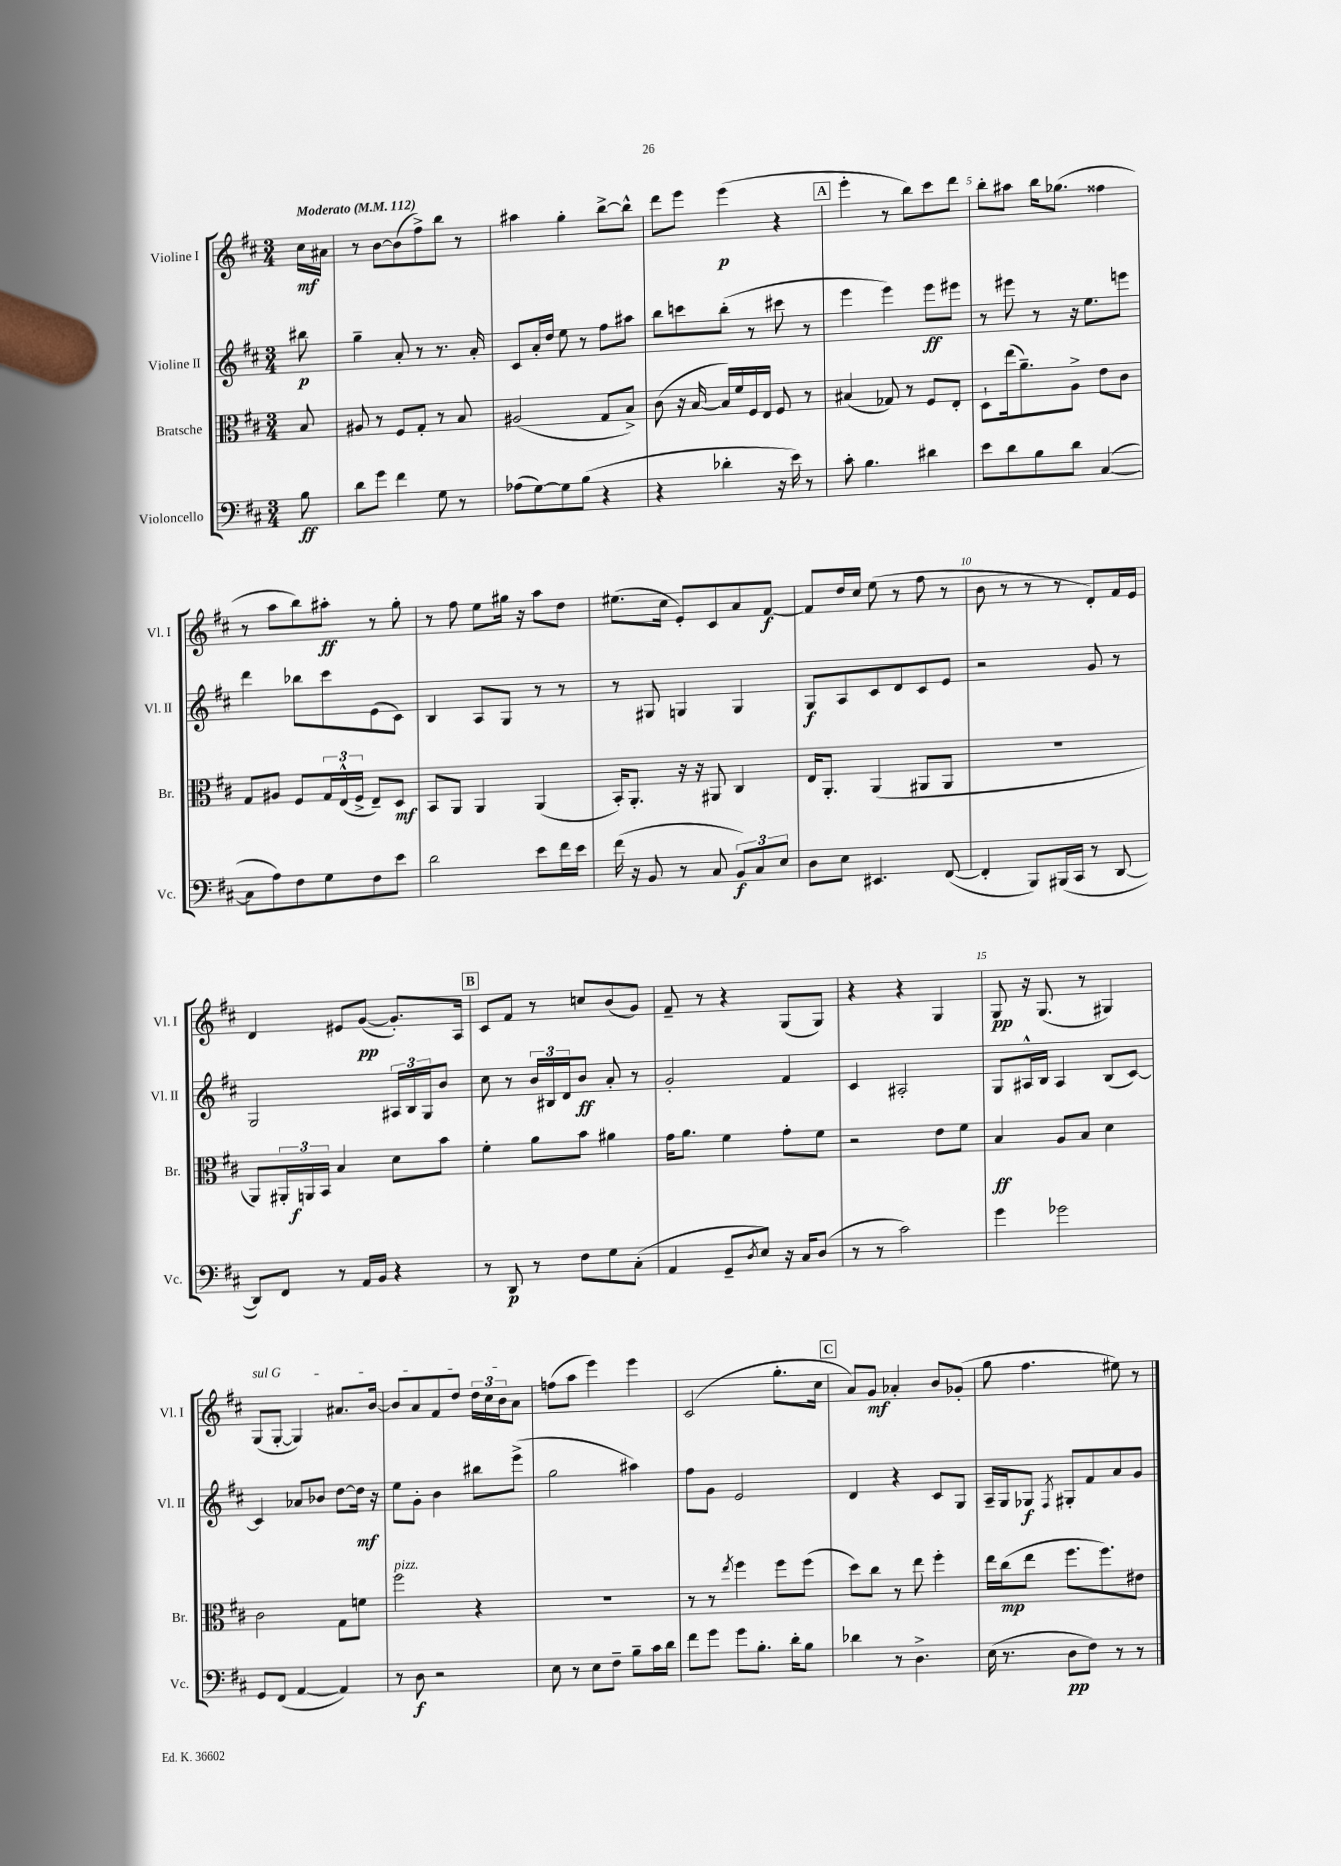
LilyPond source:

<<
\new StaffGroup <<
\new Staff = "s0" \with { instrumentName = "Violine I" shortInstrumentName = "Vl. I" } {
    \clef treble \key d \major \numericTimeSignature \time 3/4 \partial 8 \tempo "Moderato" 4 = 112
    cis''16\mf ais'16 |
    r8 b'8~ b'8( fis''8->) b''8 r8 |
    ais''4 g''4-. b''8~-> b''8-^ |
    d'''8 e'''8 e'''4\p( r4 |
    \mark \markup { \box "A" } e'''4-. r8 b''8) cis'''8 d'''8 |
    b''8-. ais''8 b''16 ges''8.( fisis''4 |
    r8 a''8 b''8) ais''8-.\ff r8 g''8-. |
    r8 fis''8 e''8 gis''16 r16 a''8 d''8 |
    eis''8.( cis''16 e'8-.) cis'8 a'8 fis'8~\f |
    fis'8 d''16 cis''16 e''8( r8 fis''8 r8 |
    b'8 r8 r8 r8 d'8-.) fis'16 e'16 |
    d'4 eis'8 g'8~\pp( g'8.-.) a16 |
    \mark \markup { \box "B" } cis'8 fis'8 r8 c''8 b'8( g'8) |
    fis'8-- r8 r4 g8( g8) |
    r4 r4 g4 |
    g8\pp r16 g8.( r8 gis4) |
    \once \override TextSpanner.bound-details.left.text = \markup { \italic "sul G" } g8\startTextSpan( g8~-. g4) ais'8. b'16~ |
    b'8 a'8 fis'8 d''8 \tuplet 3/2 { d''16 cis''16 b'16 } a'8\stopTextSpan |
    f''8( a''8 e'''4) e'''4 |
    cis'2( g''8.-. cis''16 |
    \mark \markup { \box "C" } a'8) g'8\mf aes'4-. b'8 ges'8-.( |
    g''8 fis''4. eis''8) r8 \bar "|." |
}
\new Staff = "s1" \with { instrumentName = "Violine II" shortInstrumentName = "Vl. II" } {
    \clef treble \key d \major \numericTimeSignature \time 3/4 \partial 8
    bis''8\p |
    g''4-- a'8-. r8 r8. a'16-. |
    cis'8 a'16-. d''16 e''8 r8 fis''8 ais''8 |
    b''8 c'''8 b''8-.( r8 cis'''8 r8 |
    \mark \markup { \box "A" } e'''4 e'''4) e'''8\ff eis'''8 |
    r8 eis'''8 r8 r16 e''8. e'''8 |
    d'''4 bes''8 cis'''8 e'8( cis'8) |
    b4 a8 g8 r8 r8 |
    r8 gis8 g4 g4 |
    g8\f a8 cis'8 d'8 cis'8 e'8 |
    r2 g'8 r8 |
    g2 \tuplet 3/2 { ais16 b16 g16 } b'8 |
    \mark \markup { \box "B" } cis''8 r8 \tuplet 3/2 { b'16 bis16 d'16 } b'8\ff a'8-. r8 |
    g'2-. fis'4 |
    cis'4 ais2-. |
    g8 ais16-^ b16 ais4 b8( cis'8~) |
    cis'4 aes'8 bes'8 d''8~ d''16\mf r16 |
    e''8 g'8-. b'4 bis''8 e'''8->( |
    g''2 ais''4) |
    fis''8 g'8 e'2 |
    \mark \markup { \box "C" } d'4 r4 cis'8 g8 |
    a16-- g16 ges8\f \acciaccatura { fis8 } gis8-. fis'8 a'8 g'8 \bar "|." |
}
\new Staff = "s2" \with { instrumentName = "Bratsche" shortInstrumentName = "Br." } {
    \clef alto \key d \major \numericTimeSignature \time 3/4 \partial 8
    b8 |
    ais8 r8 fis8 g8-. r8 b8 |
    ais2( g8 b8->) |
    cis'8( r16 b16~ b16) fis'16 fis16 e16 fis8 r8 |
    \mark \markup { \box "A" } bis4( ges8) r8 fis8 e8-. |
    d8-! e''16( a'8.--) a8-> e'8 cis'8 |
    g8 ais8 fis8 \tuplet 3/2 { g16 e16-^( fis16-> } e8--) d8\mf |
    b,8 a,8 a,4 a,4( |
    b,16-.) a,8.-. r16 r16 ais,8 cis4 |
    e16 a,8.-. a,4( ais,8 ais,8 |
    R2. |
    a,8) \tuplet 3/2 { ais,16-. a,16\f b,16 } b4 d'8 b'8 |
    \mark \markup { \box "B" } fis'4-. a'8 b'8 ais'4 |
    g'16 a'8. fis'4 g'8-. fis'8 |
    r2 e'8 fis'8 |
    b4\ff a8 b8 d'4 |
    cis'2 g8 f'8 |
    fis''2^\markup { \italic "pizz." } r4 |
    R2. |
    r8 r8 \acciaccatura { e''8 } fis''4 fis''8 fis''8( |
    \mark \markup { \box "C" } d''8) cis''8 r8 e''8 fis''4-. |
    e''16 cis''16\mp( e''8 fis''8. fis''8.) eis'8 \bar "|." |
}
\new Staff = "s3" \with { instrumentName = "Violoncello" shortInstrumentName = "Vc." } {
    \clef bass \key d \major \numericTimeSignature \time 3/4 \partial 8
    b8\ff |
    d'8 g'8 fis'4 g8 r8 |
    aes8( g8~) g8 b8( r4 |
    r4 des'4-. r16 e'16) r8 |
    \mark \markup { \box "A" } cis'8-. b4. dis'4 |
    e'8 d'8 b8 d'8 cis4~( |
    cis8 a8) fis8 g8 fis8 e'8 |
    d'2 e'8 fis'16 e'16 |
    fis'16( r16 b,8 r8 cis8 \tuplet 3/2 { b,8\f) cis8 e8 } |
    d8 e8 eis,4. fis,8~( |
    fis,4-. b,,8) bis,,16( cis,16 r8 d,8~ |
    d,8) fis,8 r8 a,16 b,16 r4 |
    \mark \markup { \box "B" } r8 d,8\p r8 fis8 g8 cis8-.( |
    a,4 g,8-- \acciaccatura { d8 } e8) r16 cis16 d8( |
    r8 r8 cis'2) |
    g'4 ges'2 |
    g,8 fis,8( a,4~ a,4) |
    r8 d8\f r2 |
    e8 r8 e8 fis8-- b8-- cis'16 d'16 |
    fis'8 g'8 g'8 b8.-. d'16-. b8 |
    \mark \markup { \box "C" } des'4 r8 d4.-> |
    e16( r8. d8\pp fis8) r8 r8 \bar "|." |
}
>>
>>
\layout { \context { \Score \override BarNumber.break-visibility = ##(#f #t #t) barNumberVisibility = #(every-nth-bar-number-visible 5) } }
